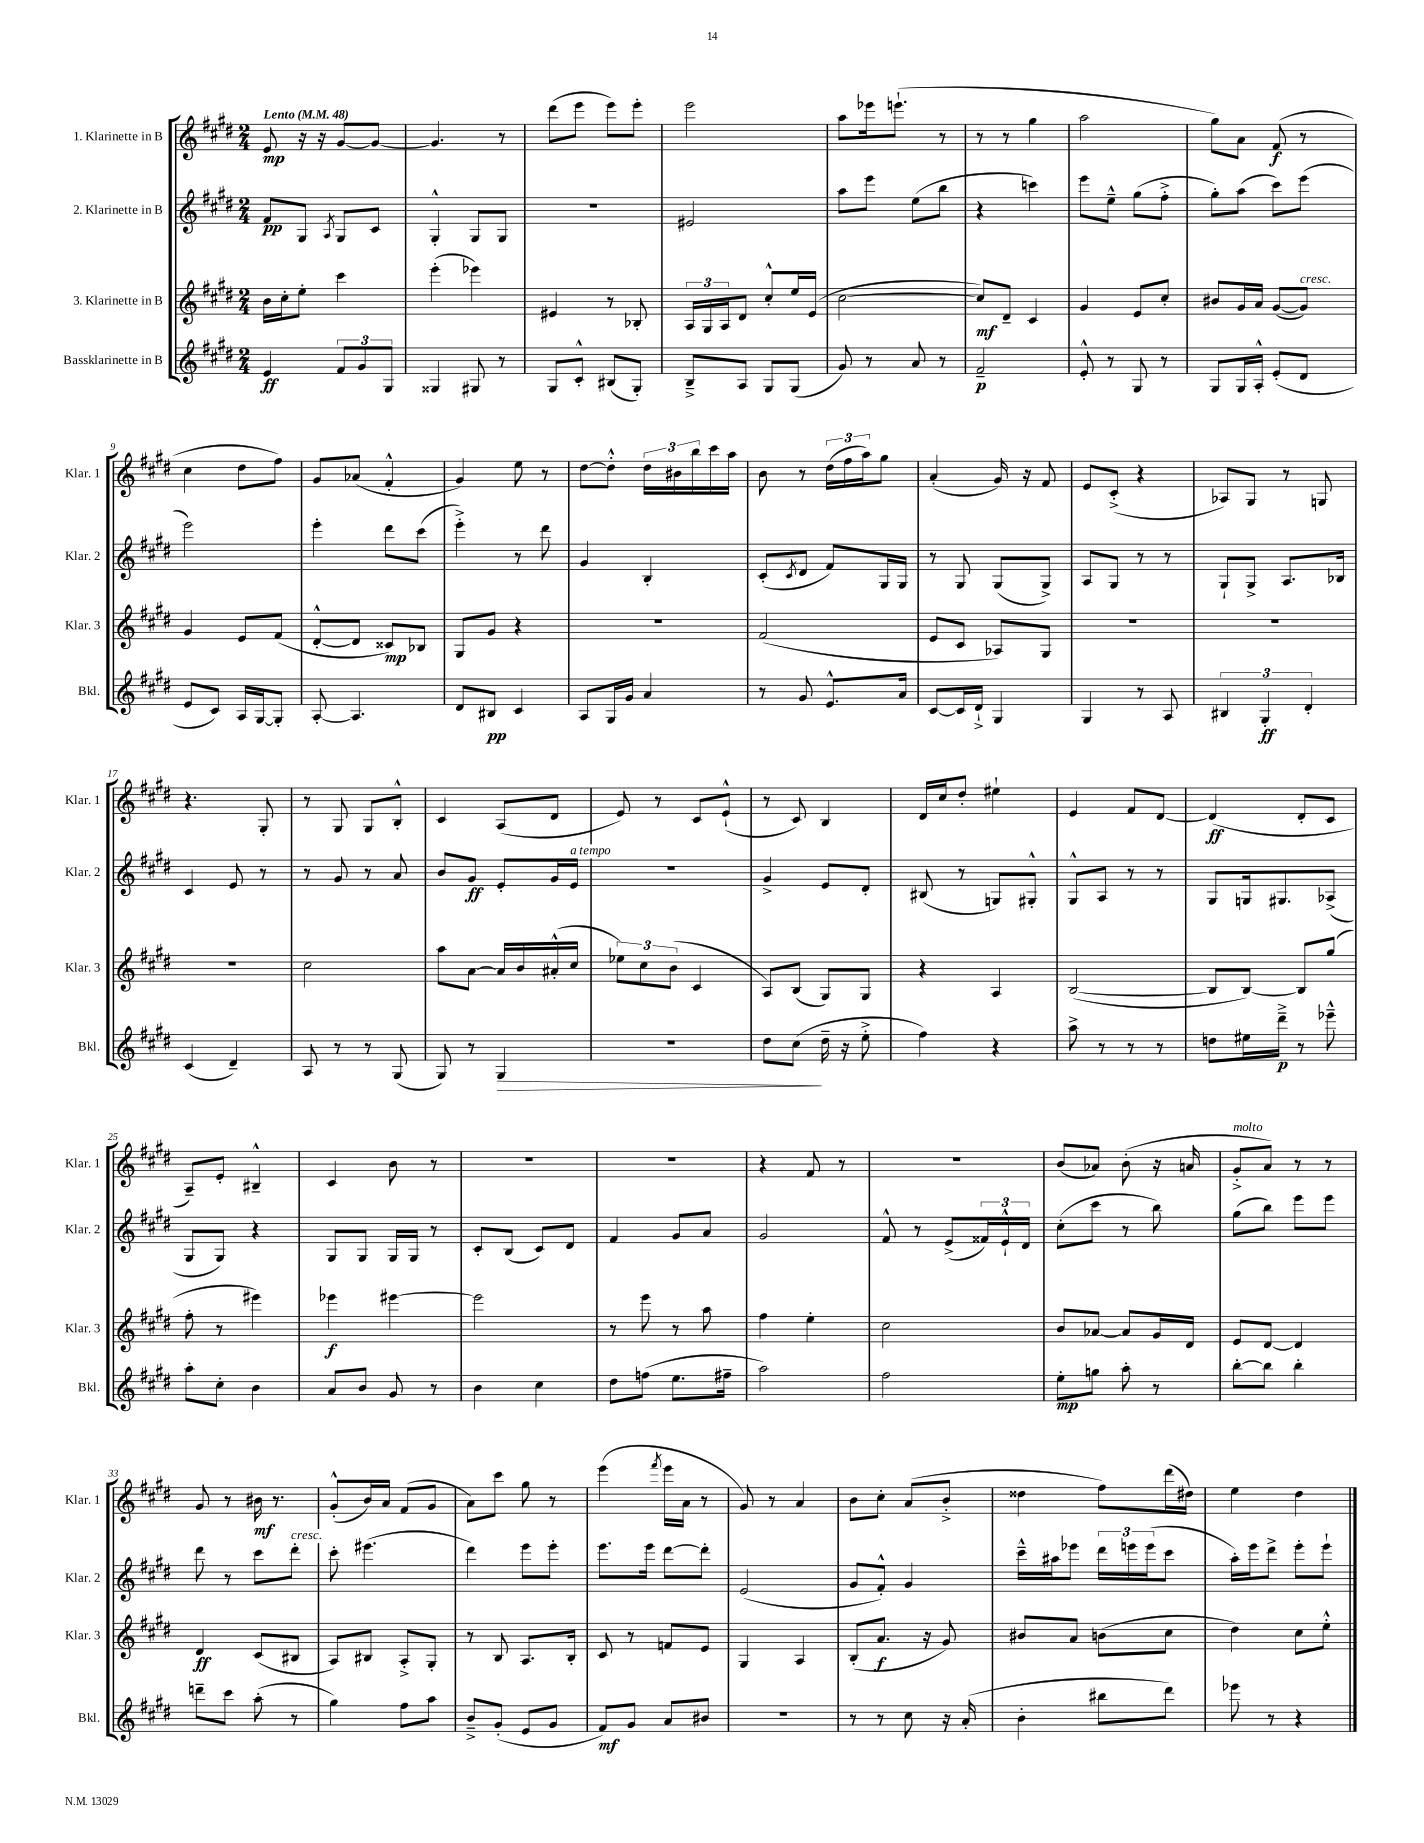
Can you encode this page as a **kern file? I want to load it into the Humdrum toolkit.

**kern	**kern	**kern	**kern
*staff4	*staff3	*staff2	*staff1
*clefG2	*clefG2	*clefG2	*clefG2
*k[f#c#g#d#]	*k[f#c#g#d#]	*k[f#c#g#d#]	*k[f#c#g#d#]
*M2/4	*M2/4	*M2/4	*M2/4
*MM48	*MM48	*MM48	*MM48
4e	16b	8f#	8e
.	16cc#'	.	.
.	8ee'	8G#	16r
.	.	.	16r
.	.	8qA	.
12f#	4ccc#	8G#	[8g#
12g#	.	.	.
.	.	8c#	8g#_
12G#	.	.	.
=	=	=	=
4G##	(4eee'	4G#'^^	4.g#]
8G#	4eee-)	8G#	.
8r	.	8G#	8r
=	=	=	=
8G#	4e#	2r	(8ddd#
8c#'^^	.	.	8eee
(8B#	8r	.	8eee)
8G#')	8B-'	.	8eee'
=	=	=	=
8B~^	24A	2e#	2eee
.	24G#	.	.
.	24A	.	.
8A	8d#	.	.
8G#	8cc#'^^	.	.
(8G#	16ee	.	.
.	(16e	.	.
=	=	=	=
8g#)	[2cc#	8aa	8aa
8r	.	8eee	16eee-
.	.	.	(8.eee`
8a	.	(8ee	.
8r	.	8bb	8r
=	=	=	=
2f#~	8cc#])	4r	8r
.	8d#~	.	8r
.	4c#	4ccc)	4gg#
=	=	=	=
8e'^^	4g#	8eee	2aa
8r	.	8ee~^^	.
8G#	8e	(8gg#	.
8r	8cc#'	8ff#'^	.
=	=	=	=
8G#	8b#	8gg#')	8gg#)
16G#	16g#	(8aa	8a
16A'^^	16a	.	.
(8e'	([8g#	8ccc#)	(8f#
8d#	8g#])	(8eee	8r
=	=	=	=
8e	4g#	2eee)	4cc#
8c#)	.	.	.
16A	8e	.	8dd#
[16G#	.	.	.
8G#']	(8f#	.	8ff#)
=	=	=	=
[8A'	[8d#'^^	4eee'	8g#
4.A]	8d#]	.	(8a-
.	8c##)	8ddd#	4f#'^^
.	8B-	(8ccc#	.
=	=	=	=
8d#	8G#	4eee'^)	4g#)
8B#	8g#	.	.
4c#	4r	8r	8ee
.	.	8ddd#	8r
=	=	=	=
8A	2r	4g#	[8dd#
16G#	.	.	8dd#'^^]
16g#	.	.	.
4a	.	4B'	24dd#
.	.	.	24b#
.	.	.	24bb
.	.	.	16ccc#
.	.	.	16aa
=	=	=	=
8r	(2f#	(8c#'	8b
.	.	8qc#	.
8g#	.	8d#	8r
8.e^^	.	8f#)	(24dd#
.	.	.	24ff#
.	.	.	24aa)
.	.	16G#	8gg#
16a	.	16G#	.
=	=	=	=
[8c#	8e	8r	(4a'
16c#]	8c#	8G#	.
16d#`^	.	.	.
4G#	8A-)	(8G#	16g#)
.	.	.	16r
.	8G#	8G#^)	8f#
=	=	=	=
4G#	2r	8A	8e
.	.	8G#	(8c#'^
8r	.	8r	4r
8A	.	8r	.
=	=	=	=
6B#	2r	8G#`	8A-)
.	.	8G#^	8G#
6G#'	.	.	.
.	.	8.A	8r
6d#'	.	.	.
.	.	.	8G
.	.	16B-	.
=	=	=	=
(4c#	2r	4c#	4.r
4d#~)	.	8e	.
.	.	8r	8G#'
=	=	=	=
8A	2cc#	8r	8r
8r	.	8g#	8G#
8r	.	8r	8G#
(8G#	.	8a	8B'^^
=	=	=	=
8G#)	8aa	8b	4c#
8r	[8a	8g#	.
4G#	16a]	8e'	(8A
.	16b	.	.
.	(16a#'^^	16g#	8d#
.	16cc#	16e	.
=	=	=	=
2r	12ee-)	2r	8e)
.	12cc#	.	.
.	.	.	8r
.	(12b	.	.
.	4c#	.	8c#
.	.	.	(8e`^^
=	=	=	=
8dd#	8A)	4g#^	8r
(8cc#	(8B	.	8c#)
16dd#~	8G#)	8e	4B
16r	.	.	.
8ee'^	8G#	8d#'	.
=	=	=	=
4ff#)	4r	(8B#	16d#
.	.	.	16cc#
.	.	8r	8dd#'
4r	4A	8G)	4ee#`
.	.	8G#'^^	.
=	=	=	=
8aa^	([2B	8G#^^	4e
8r	.	8A	.
8r	.	8r	8f#
8r	.	8r	[8d#
=	=	=	=
8dd	8B]	8G#	(4d#]
16ee#	[8B)	16G	.
16ddd#~^	.	8.G#	.
8r	8B]	.	8d#'
8eee-~^^	(8gg#	(8A-^	8c#
=	=	=	=
8aa'	8ff#'	8G#	8A~)
8cc#'	8r	8G#)	8e'
4b	4eee#)	4r	4B#~^^
=	=	=	=
8a	4eee-	8G#	4c#
8b	.	8G#	.
8g#	[4eee#	16G#	8b
.	.	16G#	.
8r	.	8r	8r
=	=	=	=
4b	2eee#]	8c#'	2r
.	.	(8B	.
4cc#	.	8c#)	.
.	.	8d#	.
=	=	=	=
8dd#	8r	4f#	2r
(8ff	8eee	.	.
8.ee	8r	8g#	.
.	8aa	8a	.
16ff#~	.	.	.
=	=	=	=
2aa)	4ff#	2g#	4r
.	4ee'	.	8f#
.	.	.	8r
=	=	=	=
2ff#	2cc#	8f#^^	2r
.	.	8r	.
.	.	(8e^	.
.	.	24f##)	.
.	.	24e`^^	.
.	.	24d#	.
=	=	=	=
8ee'	8b	(8cc#'	(8b
8gg	[8a-	8ccc#	8a-)
8aa'	8a-]	8r	(8b'
8r	16g#	8bb)	16r
.	16d#	.	16a
=	=	=	=
[8bb'	8e	(8gg#	8g#'^
8bb]	[8d#	8bb)	8a)
4bb'	4d#]	8eee	8r
.	.	8eee	8r
=	=	=	=
8ddd~	4d#	8ddd#	8g#
8ccc#	.	8r	8r
(8aa'	(8c#	8ccc#	16b#
.	.	.	8.r
8r	8B#	8ddd#'	.
=	=	=	=
4gg#)	8A)	8ccc#'	(8g#'^^
.	8B#	(4.eee#	16b)
.	.	.	16a
8ff#	8A'^	.	(8f#
8aa	8G#'	.	8g#
=	=	=	=
8b~^	8r	4ddd#)	8a)
(8g#'	8B	.	8ccc#
8e	8.A	8eee	8gg#
8g#	.	8eee'	8r
.	16B'	.	.
=	=	=	=
8f#)	8c#	8.eee	(4eee
8g#	8r	.	.
.	.	16eee	.
.	.	.	8qfff#
8a	8f	[8ddd#	16eee
.	.	.	16a
8b#	8e	8ddd#']	8r
=	=	=	=
2r	4G#	(2e	8g#)
.	.	.	8r
.	4A	.	4a
=	=	=	=
8r	(8B'	8g#	8b
8r	8.a	8f#'^^)	8cc#'
8cc#	.	4g#	(8a
.	16r	.	.
16r	8g#)	.	8b'^
(16a'	.	.	.
=	=	=	=
4b'	8b#	16ccc#~^^	4dd##
.	.	16aa#	.
.	8a	8eee-	.
8bb#	(8b	24ddd#	8ff#)
.	.	24eee	.
.	.	(24eee	.
8ddd#)	8cc#	8ccc#	(16ddd#
.	.	.	16dd#)
=	=	=	=
8eee-	4dd#)	16aa')	4ee
.	.	16eee	.
8r	.	8ddd#^	.
4r	8cc#	8eee'	4dd#
.	8ee'^^	8eee`	.
==	==	==	==
*-	*-	*-	*-
